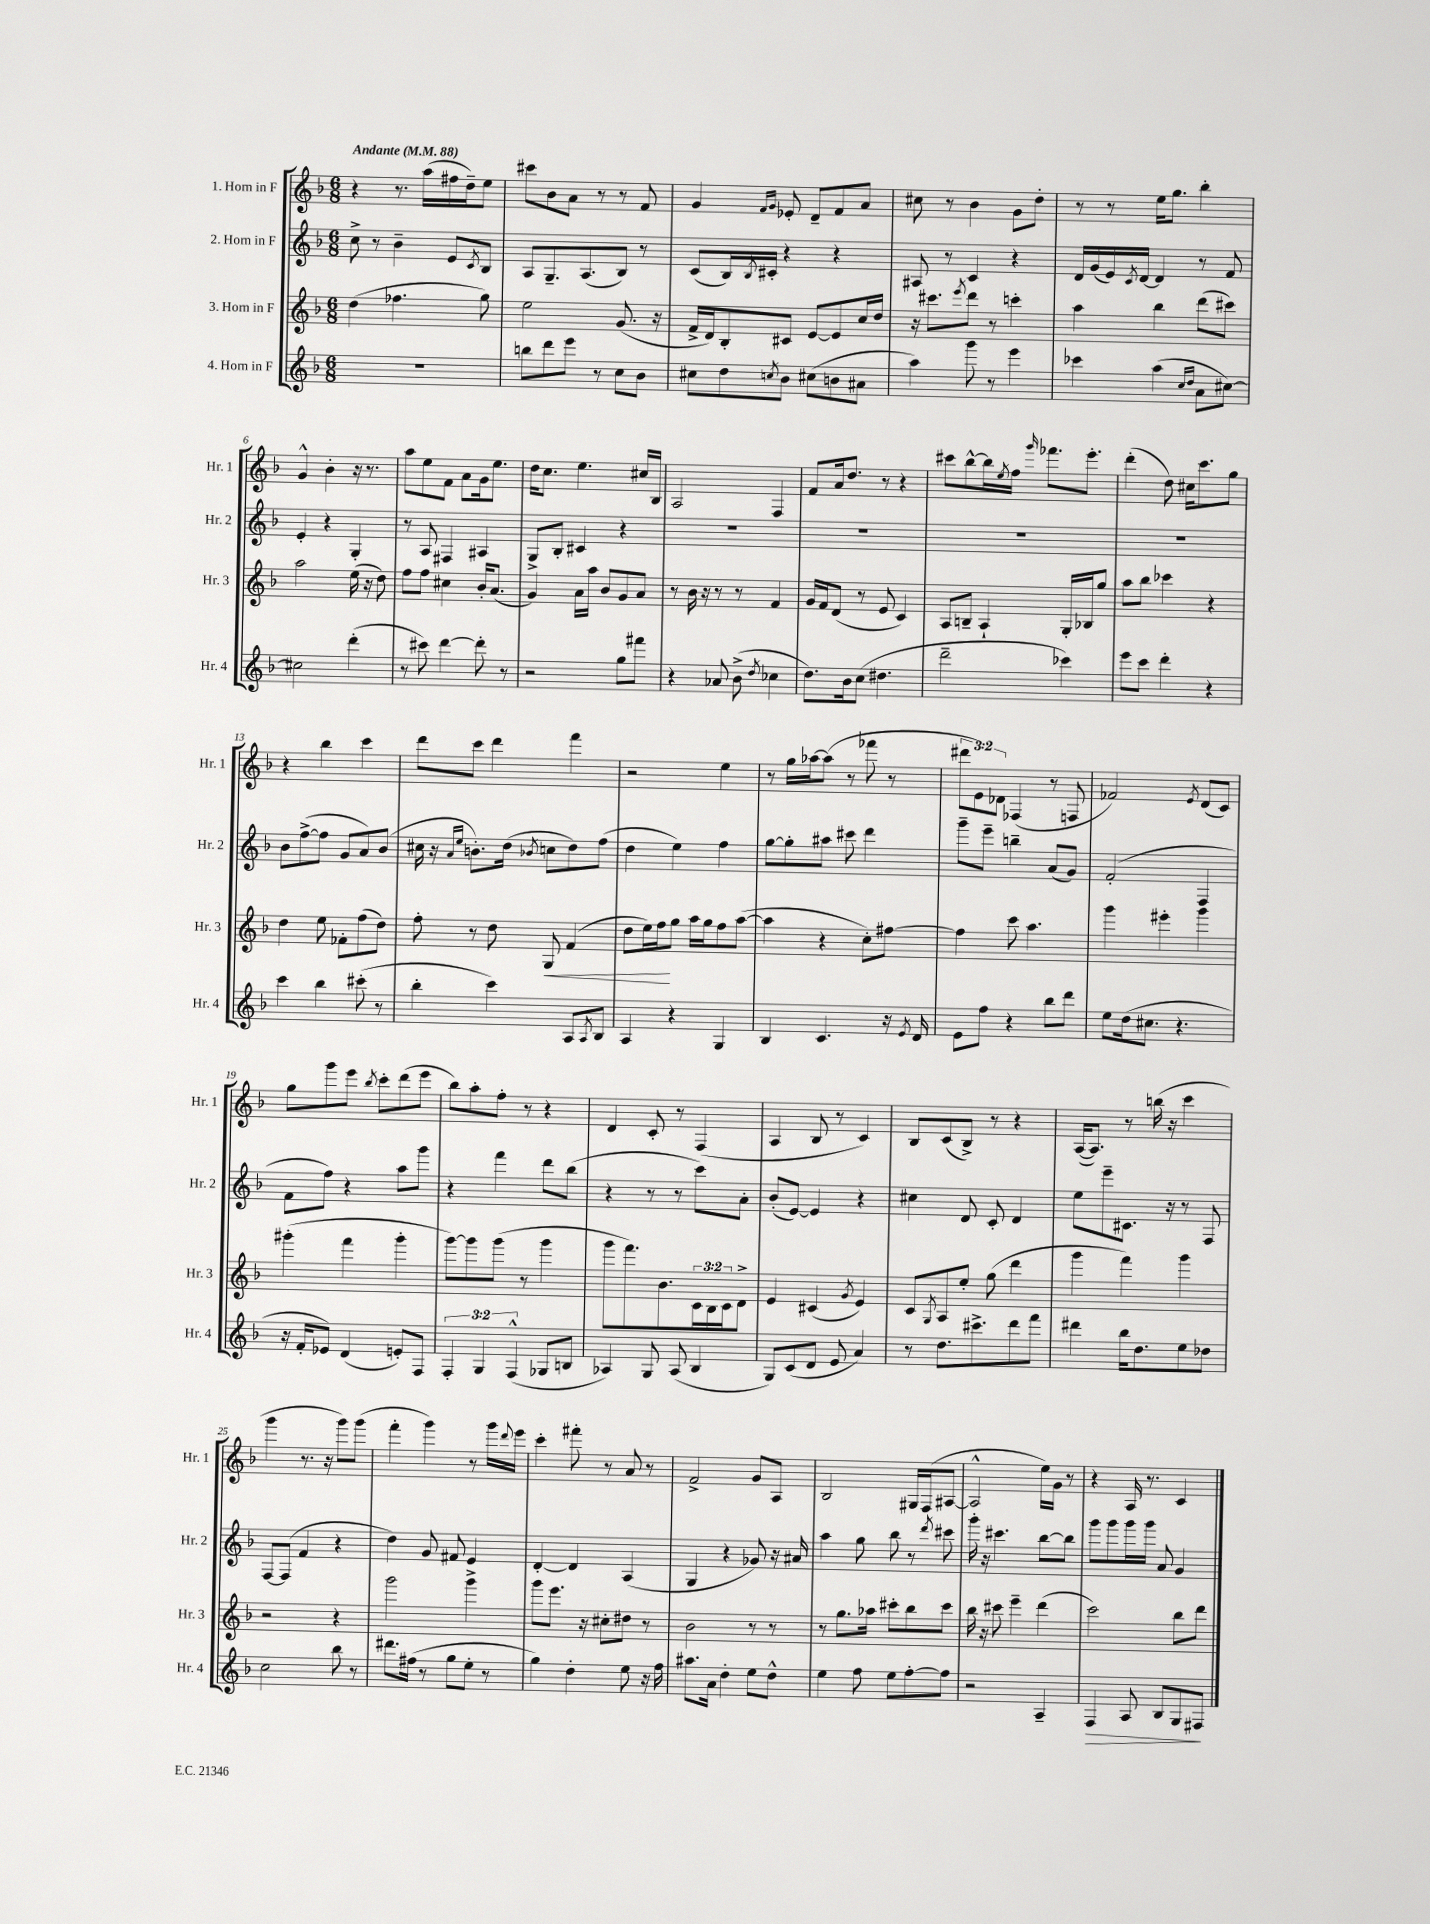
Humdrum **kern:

**kern	**kern	**kern	**kern
*staff4	*staff3	*staff2	*staff1
*clefG2	*clefG2	*clefG2	*clefG2
*k[b-]	*k[b-]	*k[b-]	*k[b-]
*M6/8	*M6/8	*M6/8	*M6/8
*MM88	*MM88	*MM88	*MM88
2.r	(4dd	8cc^	4r
.	.	8r	.
.	4.ff-	4b-~	8.r
.	.	.	(16aa
.	.	8e	16ff#
.	.	.	16dd~)
.	.	8qc	.
.	8gg)	8B-	8ee
=	=	=	=
8bb	2ee	8A	8ccc#
8ddd	.	8.G~	8b-
8eee	.	.	8a
.	.	(8.A	.
8r	.	.	8r
8cc	(8.g	8B-)	8r
8b-	.	8r	8f
.	16r	.	.
=	=	=	=
8cc#	16f^	(8c	4g
.	16d)	.	.
8dd	8B-'	16B-)	.
.	.	8qB-	.
.	.	16c#'	.
.	.	.	16qqf
8qcc	.	.	16qqg
8b-	8c#	4r	8e-'
(8cc#	[8e	.	8d~
8b	8e]	4r	8f
8a#	16cc	.	8a
.	16dd	.	.
=	=	=	=
4aa)	16r	8A#	8cc#
.	8.ccc#	.	.
.	.	8r	8r
.	8qeee	.	.
8ggg	8ddd	4c	4b-
8r	8r	.	.
4eee	4ccc'	4r	8g
.	.	.	8dd'
=	=	=	=
4ccc-	4aa	16d	8r
.	.	(16g	.
.	.	16e)	8r
.	.	8qc	.
.	.	[16d	.
(4aa	4bb-	4d]	16ee
.	.	.	8.gg
16qqcc	.	.	.
16qqdd	.	.	.
8a	(8ddd	8r	4bb-'
[8cc#)	8ccc#)	8f	.
=	=	=	=
2cc#]	2aa	4e'	4g^^
.	.	4r	4b-'
(4ddd'	(16ee	4G'	16r
.	16r	.	8.r
.	8dd)	.	.
=	=	=	=
8r	8ff	8r	8aa
8ccc#)	8ff	8A	8ee
[4ddd	4cc#	4F#	8f
.	.	.	8a
8ddd']	16b-'	4A#	16g
.	(8.a	.	8.ee
8r	.	.	.
=	=	=	=
2r	4g)	8G^	16dd
.	.	.	8.cc
.	.	8B-'	.
.	16a	4c#	4.ee
.	16aa	.	.
.	8b-	.	.
8gg	8g	4r	.
8fff#	8a	.	16cc#
.	.	.	16B-
=	=	=	=
4r	8r	2.r	2A
.	16b-	.	.
.	16r	.	.
8a-	8r	.	.
(8b-^	8r	.	.
8qdd	.	.	.
4cc-	4f	.	4F
=	=	=	=
8.dd)	16g	2.r	8f
.	16f	.	.
.	(8d	.	16a
16b-	.	.	8.dd
(8cc	8r	.	.
4.dd#	8e	.	8r
.	4c)	.	4r
=	=	=	=
2ddd~	8A	2.r	8ccc#
.	8B~	.	[8bb-^^
.	4A`	.	16bb-]
.	.	.	8qee
.	.	.	16ff
.	.	.	16qqggg
.	.	.	8.fff-
4ccc-)	16G'	.	.
.	16B-	.	8.eee'
.	8gg	.	.
=	=	=	=
8eee	8aa	2.r	(4ddd'
8ccc	8bb-	.	.
4ddd'	4ccc-	.	8dd)
.	.	.	16cc#
.	.	.	8.ccc
4r	4r	.	.
.	.	.	8gg
=	=	=	=
4ccc	4dd	8b-	4r
.	.	([8ff^	.
4bb-	8ee	8ff]	4bb-
.	8f-'	8g	.
(8ccc#'	(8ff	8a)	4ccc
8r	8dd)	(8b-	.
=	=	=	=
4bb-'	8ff'	16cc#	8ddd
.	.	16r	.
.	.	16qqa	.
.	.	16qqee	.
.	8r	8.b')	8ccc
4ccc)	8dd	.	4ddd
.	.	(16dd	.
.	.	8qb-	.
.	8G	8cc	.
8A	(4f	8dd)	4fff
8qA	.	.	.
8B-	.	(8ff	.
=	=	=	=
4A	8dd	4dd	2r
.	16ee)	.	.
.	16ff	.	.
4r	8gg	4ee)	.
.	16aa	.	.
.	16gg	.	.
4G	8ff	4ff	4ee
.	([8aa	.	.
=	=	=	=
4B-	4aa]	[8gg	8r
.	.	8gg']	16gg
.	.	.	[16aa-
4.c	4r	8aa#	(8aa-]
.	.	8ccc#	8r
.	8cc')	4ddd	8fff-
16r	[8ff#	.	8r
8qe	.	.	.
16d	.	.	.
=	=	=	=
8e	4ff#]	8ggg~	12ddd#
.	.	.	12e)
8ff	.	8eee~	.
.	.	.	12d-
4r	8ccc	4bb~	(4F-
.	4.aa	.	.
8bb-	.	(8a	8r
8ddd	.	8g)	8F
=	=	=	=
8ee	4ggg	(2f'	2f-)
(16dd	.	.	.
8.cc#	.	.	.
.	4eee#'	.	.
4.r	.	.	.
.	.	.	8qe
.	4ggg	4F	(8d
.	.	.	8c)
=	=	=	=
16r	(4ggg#'	8f	8gg
16f'	.	.	.
8e-)	.	8ff)	8ggg
(4d	4fff	4r	8eee
.	.	.	8qbb-
.	.	.	8ccc'
8e')	4ggg#'	8aa	(8ddd
8F	.	8ggg	8eee
=	=	=	=
6F'	[8ggg)	4r	8bb-)
.	8ggg]	.	8aa'
6G	.	.	.
.	(8ggg	4fff	8ff'
(6F^^	.	.	.
.	8r	.	8r
8G-	4ggg	8ddd	4r
8B	.	(8bb-	.
=	=	=	=
4A-)	8ggg	4r	4d
.	8.fff)	.	.
8G	.	8r	8c'
.	8.b-	.	.
(8A-	.	8r	8r
4B-	24c	8ccc)	(4F
.	24B-	.	.
.	24c	.	.
.	8d^	8a'	.
=	=	=	=
8G)	4e	(8b-'	4A
(8c	.	[8e)	.
8d	(4c#	4e]	8B-
8e	.	.	8r
.	8qg	.	.
4a)	4e)	4r	4c)
=	=	=	=
8r	8c	4cc#	8B-
.	8qG	.	.
8.dd	8A	.	(8c
.	8ee'	8d	8B-^)
8.ccc#^	.	.	.
.	(8gg	8c'	8r
8ddd	4ddd	4d	4r
8fff	.	.	.
=	=	=	=
4ddd#	4ggg	8ee	([16A
.	.	.	8.A])
.	.	8eee~	.
16bb-	4fff)	8.c#	8r
8.dd	.	.	.
.	.	.	(16bb
.	.	16r	16r
8ee	4ggg	8r	4ccc
8dd-	.	8F	.
=	=	=	=
2cc	2r	[8F	4ggg
.	.	(8F]	.
.	.	4f	8.r
.	.	.	16r
8bb-	4r	4r	8ggg)
8r	.	.	(8ggg
=	=	=	=
8.ddd#	2ggg	4dd)	4fff'
(16ff#	.	.	.
8r	.	8g	4ggg)
8gg	.	8f#	.
8ee'	4ggg^	4e	8r
8r	.	.	16ggg
.	.	.	8qqddd
.	.	.	16eee
=	=	=	=
4gg)	8ggg	[4d'	4ccc'
.	8.eee	.	.
4dd'	.	4d]	8fff#'
.	16r	.	.
.	8cc#'	.	8r
8ee	8dd#	(4A	8a
16r	8r	.	8r
16ff	.	.	.
=	=	=	=
8.aa#	2b-	4G	2f^
16a	.	.	.
4dd'	.	4r	.
8ee	8r	8g-)	8g
8dd^^	8r	16r	8A
.	.	16a#	.
=	=	=	=
4ee	8r	4aa	2B-
.	8.gg	.	.
8ff	.	8gg	.
.	16aa-	.	.
8ee	8ccc#'	8bb-	.
[8ff'	8bb-	8r	16G#
.	.	.	(16F
.	.	8qddd	.
8ff]	8ccc#	8ccc#	[8A#
=	=	=	=
2r	16bb-	16ggg'	2A#^^]
.	16r	16r	.
.	8ccc#	4.ccc#	.
.	4eee~	.	.
4A~	(4ddd	[8bb-	16ee)
.	.	.	16g
.	.	8bb-]	8r
=	=	=	=
4F	2ccc)	8ggg	4r
.	.	8ggg	.
8A	.	16ggg	16A
.	.	16ggg	8.r
8B-	.	8a	.
8G	8bb-	4g	4c
8F#	8ddd	.	.
==	==	==	==
*-	*-	*-	*-
